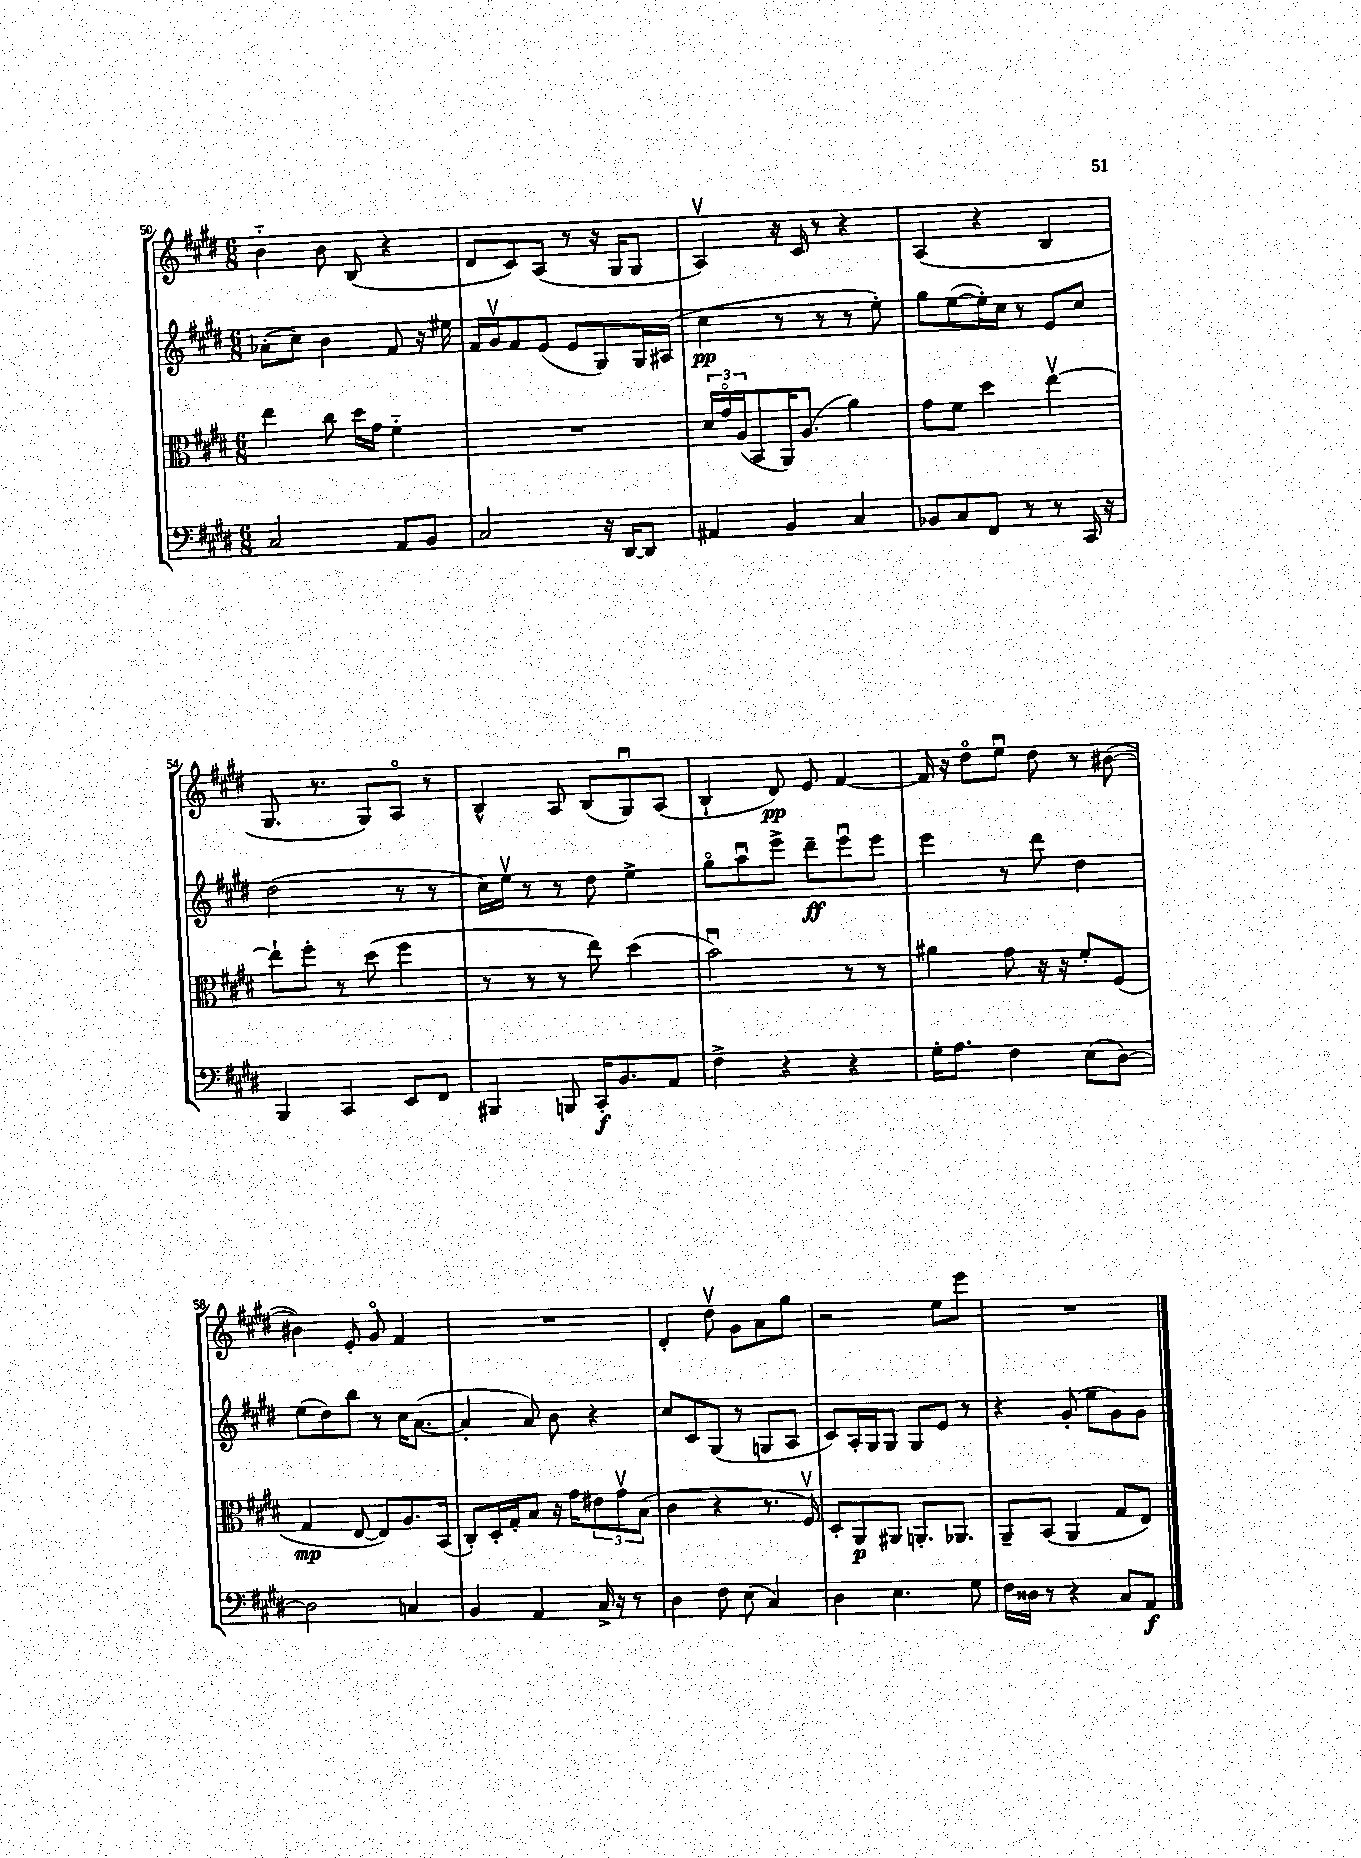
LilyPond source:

<<
\new StaffGroup <<
\new Staff = "s0" {
    \clef treble \key e \major \numericTimeSignature \time 6/8
    b'4-_ b'8 b8( r4 |
    dis'8 cis'8) a8( r8 r16 gis16 gis8 |
    a4\upbow) r16 cis'16 r8 r4 |
    a4( r4 b4 |
    gis8. r8. gis8) a8\flageolet r8 |
    b4-^ a8 b8( gis8\downbow) a8( |
    b4-! dis'8\pp) e'8 fis'4~ |
    fis'16 r16 dis''8\flageolet e''8\downbow dis''8 r8 bis'8~( |
    bis'4) e'8-. gis'8\flageolet fis'4 |
    R2. |
    dis'4-. dis''8\upbow gis'8 a'8 gis''8 |
    r2 e''8 e'''8 |
    R2. \bar "|." |
}
\new Staff = "s1" {
    \clef treble \key e \major \numericTimeSignature \time 6/8
    aes'8-.( cis''8) b'4 fis'8 r16 eis''16 |
    fis'16 gis'16\upbow fis'8 e'8( e'8 gis8) gis16 ais16( |
    cis''4\pp r8 r8 r8 e''8-.) |
    gis''8 e''8~( e''16-.) cis''16 r8 e'8 cis''8 |
    dis''2( r8 r8 |
    cis''16) e''16\upbow r8 r8 dis''8 e''4-> |
    gis''8\flageolet a''8\downbow e'''8-> dis'''8--\ff e'''8\downbow e'''8 |
    e'''4 r8 dis'''8 dis''4 |
    e''8( dis''8) b''8 r8 cis''16 a'8.~( |
    a'4-. a'8) b'8 r4 |
    cis''8 cis'8 gis8( r8 g8 a8 |
    cis'8) a16-. gis16 gis8 gis8 e'8 r8 |
    r4 gis'8-.( e''8 gis'8) gis'8 \bar "|." |
}
\new Staff = "s2" {
    \clef alto \key e \major \numericTimeSignature \time 6/8
    e''4 cis''8 dis''16 gis'16 fis'4-_ |
    R2. |
    \tuplet 3/2 { dis'16 gis'16\flageolet a16( } b,8 a,16) a8.( a'4) |
    gis'8 fis'8 dis''4 e''4~\upbow |
    e''8-! fis''8-. r8 dis''8( fis''4 |
    r8 r8 r8 e''8) dis''4( |
    b'2\downbow) r8 r8 |
    ais'4 gis'8 r16 r16 fis'8-. fis8( |
    gis4\mp e8~ e8) a8. b,16( |
    cis8-.) dis16-. gis16-. b8 r16 gis'16 \tuplet 3/2 { eis'8 gis'8\upbow b8( } |
    cis'4 r4 r8. fis16\upbow) |
    dis8-. a,8\p ais,8 a,8.-. aes,8. |
    a,8-- b,8( a,4 gis8 e8) \bar "|." |
}
\new Staff = "s3" {
    \clef bass \key e \major \numericTimeSignature \time 6/8
    cis2 a,8 b,8 |
    cis2 r16 dis,16~ dis,8 |
    ais,4 b,4 cis4 |
    bes,8 cis8 fis,8 r8 r8 cis,16 r16 |
    b,,4 cis,4 e,8 fis,8 |
    bis,,4 b,,8 cis,16-.\f b,8. a,8 |
    fis4-> r4 r4 |
    gis16-. a8. fis4 e8( dis8~) |
    dis2 c4 |
    b,4 a,4 cis16-> r16 r8 |
    dis4 fis8 e8( cis4) |
    dis4 e4. gis8 |
    fis16 disis16 r8 r4 cis8 a,8\f \bar "|." |
}
>>
>>
\layout { \context { \Score currentBarNumber = #50 } }
